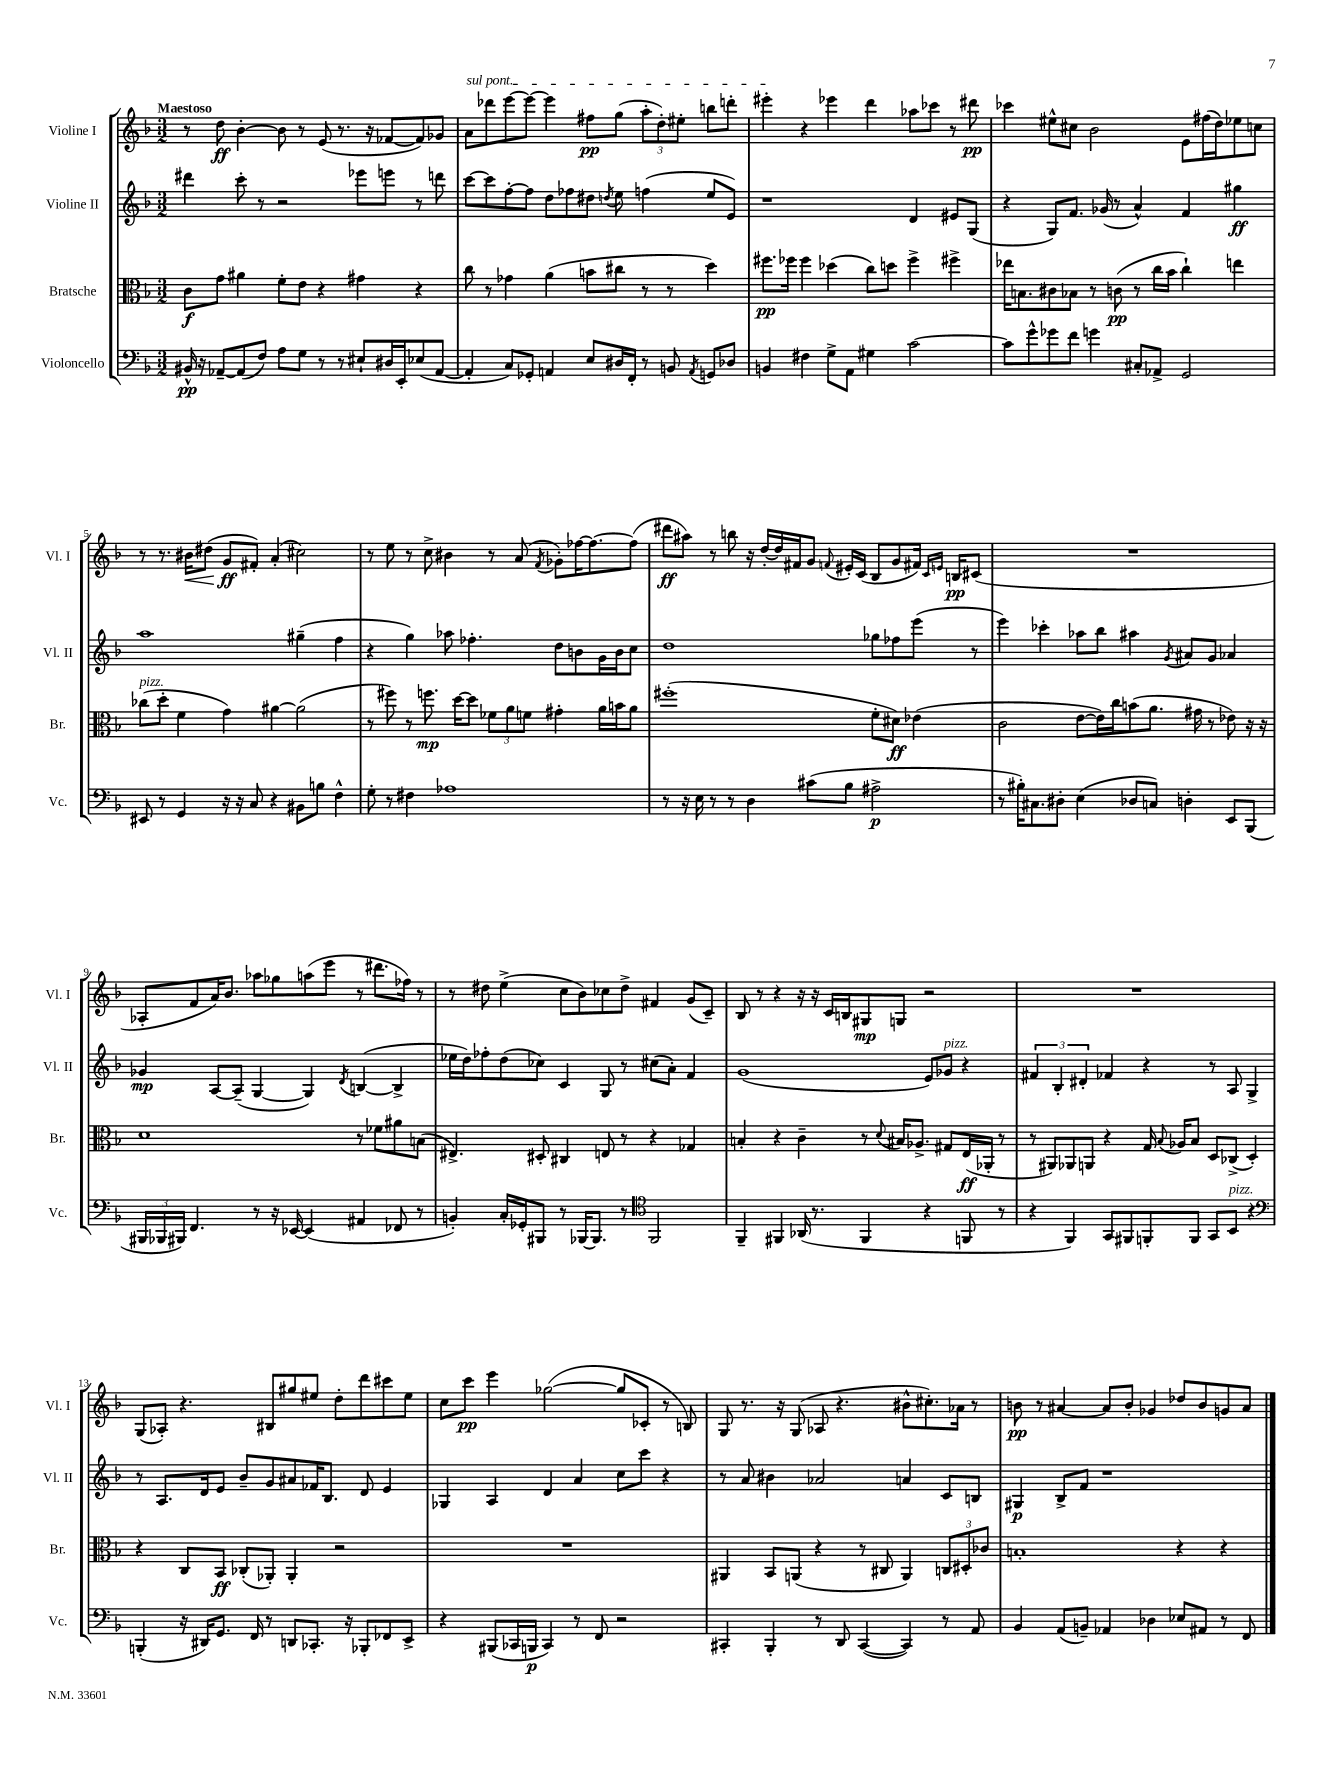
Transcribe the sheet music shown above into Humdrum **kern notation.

**kern	**kern	**kern	**kern
*staff4	*staff3	*staff2	*staff1
*clefF4	*clefC3	*clefG2	*clefG2
*k[b-]	*k[b-]	*k[b-]	*k[b-]
*M3/2	*M3/2	*M3/2	*M3/2
16BB#^^	8c	4ddd#	8r
16r	.	.	.
[8AA-~	8g	.	8dd
(8AA-]	4a#	8ccc'	[4b-'
8F)	.	8r	.
8A	8f'	2r	8b-]
8G	8e	.	8r
8r	4r	.	(8e
8r	.	.	8.r
8E#`	4g#	8eee-	.
.	.	.	16r
16D#	.	8eee	[8f-
16EE'	.	.	.
(8E-	4r	8r	8f-])
[8AA-	.	8ddd	8g-
=	=	=	=
4AA-']	8cc	[8ccc	8a
.	8r	8ccc]	8ddd-
8C)	4g-	[8ff'	[8eee
8GG-'	.	8ff]	8eee_
4AA	(4a	8dd	4eee]
.	.	8ff-	.
8E	8b	8dd#	8ff#
.	.	8qdd	.
16D#	8cc#	8ee	(8gg
16FF'	.	.	.
8r	8r	(4ff	12aa'
.	.	.	12dd')
8BB	8r	.	.
.	.	.	12ee#'
8qAA	.	.	.
8GG	4dd)	8ee	8bb
8D-	.	8e)	8ddd'
=	=	=	=
4BB	8.ff#	1r	4eee#'
.	16ff-	.	.
4F#	4ff-	.	4r
8G^	(4dd-	.	4eee-
8AA	.	.	.
4G#	8cc)	.	4ddd
.	8dd	.	.
[2c	4ff-^	4d	8aa-
.	.	.	8ccc-
.	4ff#^	8e#	8r
.	.	(8G	8ddd#
=	=	=	=
8c]	16ee-	4r	4ccc-
.	8.B	.	.
8g^^	.	.	.
8g-	8c#	8G)	8ee#^^
8f	8B-	8.f	8cc#
4g	8r	.	2b-
.	.	(16g-	.
.	(8c	8r	.
8C#'	8r	4a^^)	.
8AA-^	16cc	.	.
.	16b-	.	.
2GG	4cc`)	4f	8e
.	.	.	(16ff#
.	.	.	16dd)
.	4ee	4gg#	8ee-
.	.	.	8cc
=	=	=	=
8EE#	(8cc-	1aa	8r
8r	8dd'	.	8.r
4GG	4f	.	.
.	.	.	16b#
.	.	.	(8dd#
16r	4g)	.	8g
16r	.	.	.
8C	.	.	8f#')
4r	[4a#	.	(4a'
8BB#	(2a#]	(4gg#~	2cc#)
8B	.	.	.
4F^^	.	4ff	.
=	=	=	=
8G'	8r	4r	8r
8r	8ff#)	.	8ee
4F#	8r	4gg)	8r
.	8.ff	.	8cc^
1A-	.	8aa-	4b#
.	[16dd	.	.
.	8dd]	4.ff-'	.
.	12f-	.	8r
.	12a	.	.
.	.	.	(8a
.	12f	.	.
.	.	.	8qf
.	4g#'	8dd	8g-')
.	.	8b	[16ff-
.	.	.	8.ff-_
.	16a	16g	.
.	16b	16b	.
.	8a	8cc	(8ff-]
=	=	=	=
8r	(1ff#'	1dd	8ddd#
16r	.	.	8aa#)
16E	.	.	.
8r	.	.	8r
8r	.	.	8bb
4D	.	.	16r
.	.	.	[16dd'
.	.	.	16dd]
.	.	.	16f#
(8c#	.	.	8g
.	.	.	8qqf
8B-	.	.	16e#'
.	.	.	(16c
2A#^	8f'	8gg-	8B-
.	8d#)	8ff-	8g
.	(4e-	(8eee	16f#)
.	.	.	16qqc
.	.	.	16qqe
.	.	.	16B
.	.	8r	(8c#
=	=	=	=
8r	2c	4eee)	1.r
16B#')	.	.	.
8.C#	.	.	.
.	.	4ccc-'	.
8D#'	.	.	.
(4E	[8e	8aa-	.
.	16e])	8bb-	.
.	16cc	.	.
8D-	(8b	4aa#	.
8C)	8.a	.	.
.	.	8qg	.
4D'	.	8a#	.
.	16g#	.	.
.	8r	8g	.
8EE	8e-)	4a-	.
(8BBB-	16r	.	.
.	16r	.	.
=	=	=	=
24BBB#	1d	4g-	8A-'
24BBB-	.	.	.
24BBB#)	.	.	.
4.FF	.	.	8f
.	.	[8A	16a)
.	.	.	8.b-
.	.	(8A~]	.
8r	.	[4G	8aa-
16r	.	.	8gg-
[16EE-	.	.	.
(4EE-]	.	4G])	(8aa
.	.	.	8eee
.	.	8qd	.
4AA#	8r	([4B	8r
.	8f-	.	8.ddd#
8FF-	8a#	4B^]	.
.	.	.	16ff-)
8r	(8B	.	8r
=	=	=	=
4BB')	4.E#^)	16ee-	8r
.	.	16dd)	.
.	.	8ff-'	8dd#
16C'	.	(8dd	(4ee^
16GG-'	.	.	.
8BBB#	8D#'	8cc-)	.
8r	4C#	4c	8cc
[16BBB-	.	.	8b-)
8.BBB-]	.	.	.
.	8E	8G	8cc-
8r	8r	8r	8dd#^
*clefC4	*	*	*
2FF	4r	(8cc#	4f#
.	.	8a')	.
.	4G-	4f	(8g
.	.	.	8c~)
=	=	=	=
4FF~	4B'	(1g	8B-
.	.	.	8r
4FF#	4r	.	4r
(16AA-	4c~	.	16r
8.r	.	.	16r
.	.	.	16c
.	.	.	16B
4FF#	8r	.	8G#
.	8qqd	.	.
.	16B#	.	8G
.	8.A-^	.	.
4r	.	8e)	2r
.	8G#	8g-	.
8FF	(16E	4r	.
.	16AA-'	.	.
8r	8r	.	.
=	=	=	=
4r	8r	6f#	1.r
.	8AA#)	.	.
.	.	6B-'	.
4FF)	8AA-	.	.
.	.	6d#'	.
.	8AA	.	.
8GG	4r	4f-	.
8FF#	.	.	.
8FF'	16G	4r	.
.	8qqB-	.	.
.	16A-	.	.
8FF	8B-	.	.
8GG	8D	8r	.
8BB-	(8C-^	8A	.
4r	4D')	4G^	.
=	=	=	=
*clefF4	*	*	*
(4BBB'	4r	8r	(8G
.	.	8.A	8A-')
16r	8C	.	4.r
16DD#)	.	16d	.
8.GG	8BB-	8e	.
.	(8C-'	8b-~	.
16FF	.	.	.
8r	8AA-')	8g	8B#
8DD	4AA-'	8a#	8gg#
8.CC-'	.	16f-	8ee#
.	.	8.B-	.
.	2r	.	8dd'
16r	.	.	.
8BBB-'	.	8d	8ddd
8FF-	.	4e	8ccc#
8EE^	.	.	8ee#
=	=	=	=
4r	1.r	4G-	8cc
.	.	.	8ccc
(8BBB#	.	4A	4eee
16CC-	.	.	.
16BBB	.	.	.
4CC-)	.	4d	([2gg-
8r	.	4a	.
8FF	.	.	.
2r	.	8cc	8gg-]
.	.	8ccc	8c-'
.	.	4r	8r
.	.	.	8B)
=	=	=	=
4CC#'	4AA#	8r	8G
.	.	8a	8.r
4BBB-'	8BB-	4b#	.
.	.	.	16r
.	(8AA	.	(8G
8r	4r	2a-	8A-
8DD	.	.	4.r
([4CC#	8r	.	.
.	8C#	.	.
4CC#])	4AA)	4a	8b#^^
.	.	.	8.cc#')
8r	12C	8c	.
.	.	.	16a-
.	12D#'	.	.
8AA	.	8B	8r
.	12c-	.	.
=	=	=	=
4BB-	1B'	4G#	8b
.	.	.	8r
(8AA	.	8B-^	[4a#
8BB~)	.	8f	.
4AA-	.	1r	8a#]
.	.	.	8b'
4D-	.	.	4g-
8E-	4r	.	8dd-
8AA#	.	.	8b
8r	4r	.	8g
8FF	.	.	8a#
==	==	==	==
*-	*-	*-	*-
